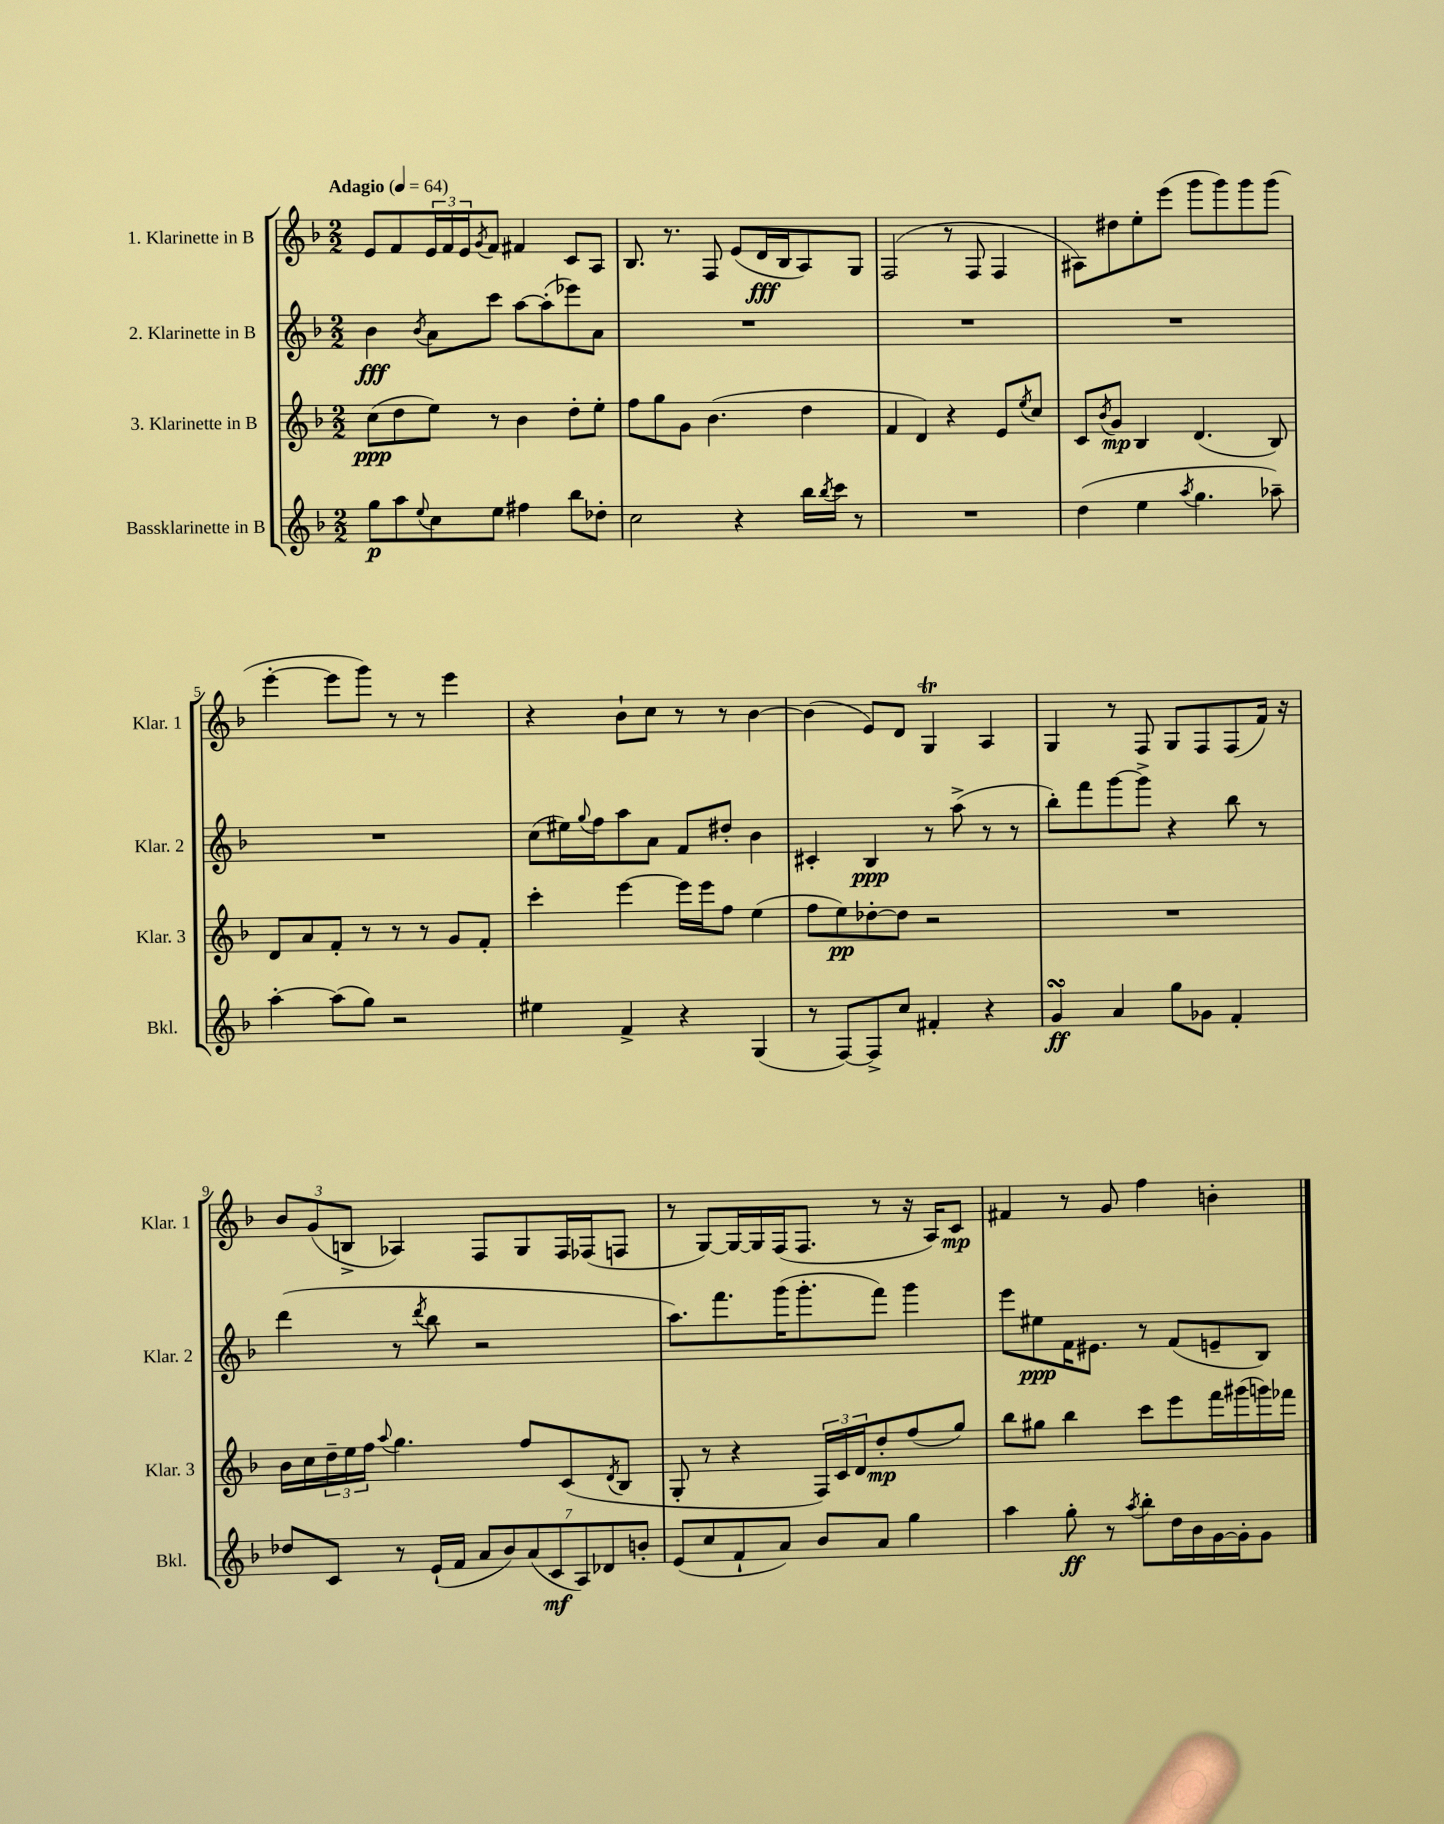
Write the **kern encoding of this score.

**kern	**kern	**kern	**kern
*staff4	*staff3	*staff2	*staff1
*clefG2	*clefG2	*clefG2	*clefG2
*k[b-]	*k[b-]	*k[b-]	*k[b-]
*M2/2	*M2/2	*M2/2	*M2/2
*MM64	*MM64	*MM64	*MM64
8gg\L	(8cc\L	4b-\	8e/L
8aa\	8dd\	.	8f/
8qqee/	.	8qb-/	.
8cc\	8ee\J)	8a\L	24e/L
.	.	.	24f/
.	.	.	24e/J
.	.	.	8qg/
8ee\J	8r	8ccc\J	8f/J
4ff#\	4b-\	[8aa\L	4f#/
.	.	(8aa'\]	.
8bb-\L	8dd'\L	8eee-\)	8c/L
8dd-'\J	8ee'\J	8a\J	8A/J
=	=	=	=
2cc\	8ff\L	1r	8.B-/
.	8gg\	.	.
.	.	.	8.r
.	8g\J	.	.
.	(4.b-\	.	8F/
4r	.	.	(8e/L
.	.	.	16d/L
.	.	.	16B-/J
16bb-\LL	4dd\	.	8A/)
8qbb-/	.	.	.
16ccc\JJ	.	.	.
8r	.	.	8G/J
=	=	=	=
1r	4f/	1r	(2F/
.	4d/)	.	.
.	4r	.	8r
.	.	.	8F/
.	8e/L	.	4F/
.	8qee/	.	.
.	8cc/J	.	.
=	=	=	=
(4dd\	8c/L	1r	8A#\L)
.	8qb-/	.	.
.	8g/J	.	8dd#\
4ee\	4B-/	.	8ee'\
.	.	.	(8eee\J
8qaa/	.	.	.
4.gg\	(4.d/	.	8ggg\L
.	.	.	8ggg\)
.	.	.	8ggg\
8aa-~\)	8B-/)	.	(8ggg\J
=	=	=	=
[4aa'\	8d/L	1r	[4eee'\
.	8a/	.	.
(8aa\]L	8f'/J	.	8eee\]L
8gg\J)	8r	.	8ggg\J)
2r	8r	.	8r
.	8r	.	8r
.	8g/L	.	4eee\
.	8f'/J	.	.
=	=	=	=
4ee#\	4ccc'\	(8cc\L	4r
.	.	16ee#\L)	.
.	.	8qqgg/	.
.	.	16ff\J	.
4f^/	[4eee\	8aa\	8b-`\L
.	.	8a\J	8cc\J
4r	16eee\]LL	8f/L	8r
.	16eee\J	.	.
.	8ff\J	8dd#'/J	8r
(4G/	(4ee\	4b-\	[4b-\
=	=	=	=
8r	8ff\L	4c#'/	(4b-\]
[8F/L)	8ee\)	.	.
8F^/]	[8dd-'\	4B-/	8e/L)
8cc/J	8dd-\]J	.	8d/J
4f#'/	2r	8r	4G/
.	.	(8aa^\	.
4r	.	8r	4A/
.	.	8r	.
=	=	=	=
4g/	1r	8bb-'\L)	4G/
.	.	8fff\	.
4a/	.	[8ggg\	8r
.	.	8ggg^\]J	8F/
8gg\L	.	4r	8G/L
8g-\J	.	.	8F/
4f'/	.	8bb-\	(8F/
.	.	8r	16f/Jk)
.	.	.	16r
=	=	=	=
8dd-/L	16b-\LL	(4ddd\	12b-/L
.	16cc\	.	.
.	.	.	(12g/
8c/J	24dd~\	.	.
.	24ee\	.	12B^/J
.	24ff\JJ	.	.
.	8qqaa/	.	.
8r	4.gg\	8r	4A-/)
.	.	8qddd/	.
(16e`/LL	.	8bb-\	.
16f/JJ	.	.	.
14a/L	.	2r	8F/L
14b-/)	.	.	.
.	8ff/L	.	8G/
(14a/	.	.	.
14c/	.	.	.
.	(8c/	.	16F/L
14A/)	.	.	.
.	.	.	(16F-/J
14d-/	.	.	.
.	8qd/	.	.
.	8B-/J	.	8F/J
14b'/J	.	.	.
=	=	=	=
(8e/L	8G'/	8.aa\L)	8r
8cc/	8r	.	[8G/L)
.	.	8.fff\	.
8f`/	4r	.	16G/_L
.	.	.	16G/]
8a/J)	.	(16ggg\K	(16F/J
.	.	8.ggg'\	8.F/J
8b-/L	24F/LL)	.	.
.	24c/	.	.
.	24d/J	.	.
8a/J	8dd'/	8fff\J)	8r
4gg\	(8ff/	4ggg\	16r
.	.	.	16A/LK)
.	8gg/J)	.	8c/J
=	=	=	=
4aa\	8bb-\L	8eee\L	4f#/
.	8gg#\J	8ee#\	.
8gg'\	4bb-\	16f\K	8r
.	.	8.e#\J	.
8r	.	.	8g/
8qaa/	.	.	.
8bb-'\L	8ccc\L	8r	4ff\
16dd\L	8eee\	(8f/L	.
16b-\	.	.	.
[16g\	16fff\L	8e~/	4b'\
16g'\]J	(16ggg#\	.	.
8g\J	16ggg\)	8B-/J)	.
.	16fff-\JJ	.	.
==	==	==	==
*-	*-	*-	*-
